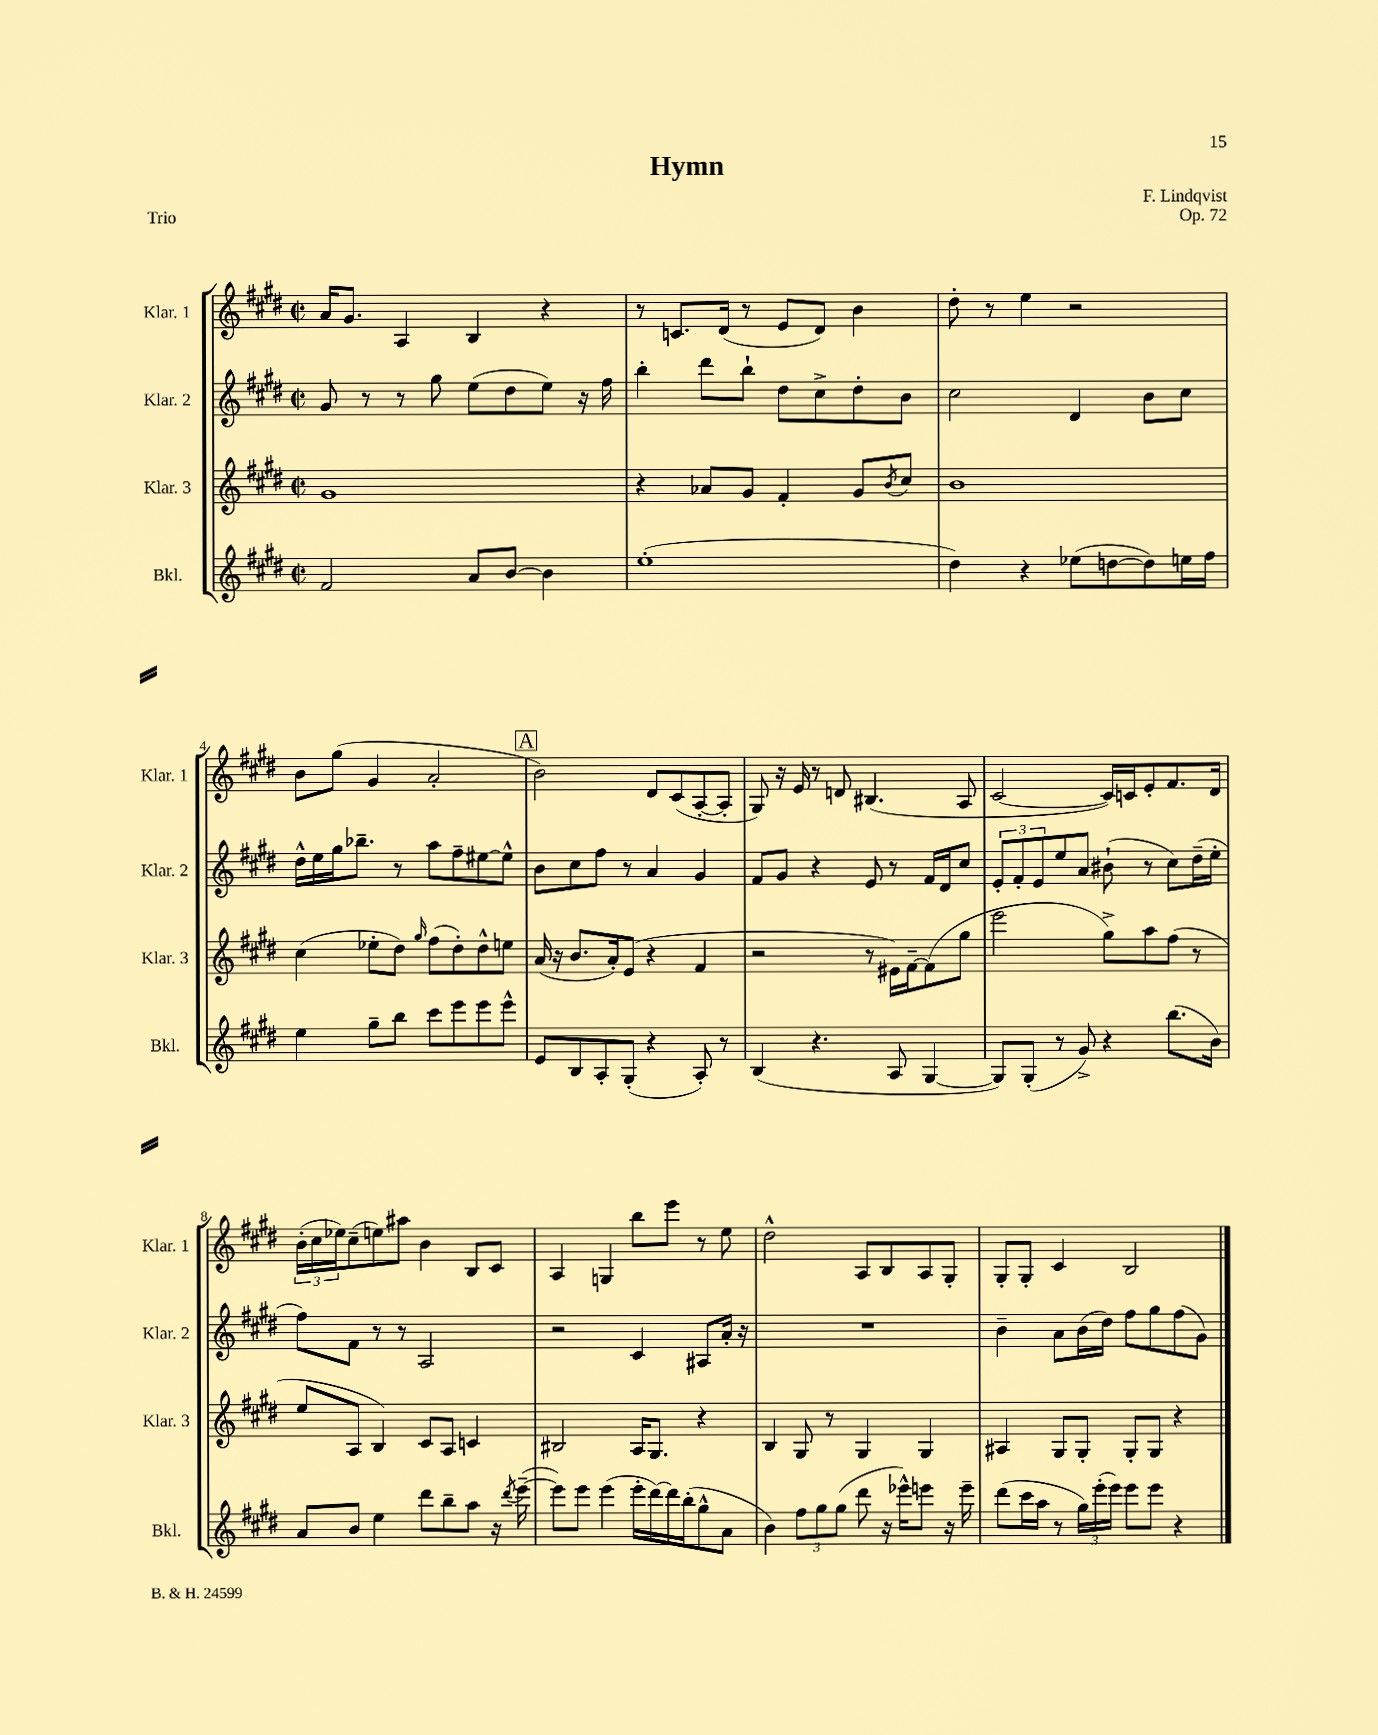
\header { title = "Hymn" composer = "F. Lindqvist" opus = "Op. 72" piece = "Trio" }
<<
\new StaffGroup <<
\new Staff = "s0" \with { instrumentName = "Klar. 1" shortInstrumentName = "Klar. 1" } {
    \clef treble \key e \major \defaultTimeSignature \time 2/2
    a'16 gis'8. a4 b4 r4 |
    r8 c'8. dis'16( r8 e'8 dis'8) b'4 |
    dis''8-. r8 e''4 r2 |
    b'8 gis''8( gis'4 a'2-. |
    \mark \markup { \box "A" } b'2) dis'8 cis'8( a8~-. a8-. |
    gis8) r16 e'16 r8 d'8 bis4.( a8 |
    cis'2~ cis'16) c'16 e'8-. fis'8. dis'16 |
    \tuplet 3/2 { b'16-.( cis''16 ees''16) } cis''8--( e''8) ais''8 b'4 b8 cis'8 |
    a4 g4 b''8 e'''8 r8 e''8 |
    dis''2-^ a8 b8 a8 gis8-. |
    gis8-. gis8-. cis'4 b2 \bar "|." |
}
\new Staff = "s1" \with { instrumentName = "Klar. 2" shortInstrumentName = "Klar. 2" } {
    \clef treble \key e \major \defaultTimeSignature \time 2/2
    gis'8 r8 r8 gis''8 e''8( dis''8 e''8) r16 fis''16 |
    b''4-. dis'''8 b''8-! dis''8 cis''8-> dis''8-. b'8 |
    cis''2 dis'4 b'8 cis''8 |
    dis''16-^ e''16 gis''16 bes''8.-- r8 a''8 fis''8-- eis''8~ eis''8-^ |
    \mark \markup { \box "A" } b'8 cis''8 fis''8 r8 a'4 gis'4 |
    fis'8 gis'8 r4 e'8 r8 fis'16 dis'16 cis''8 |
    \tuplet 3/2 { e'8-. fis'8-. e'8 } e''8 a'8 bis'8-!( r8 cis''8) dis''16--( e''16-. |
    fis''8) fis'8 r8 r8 a2 |
    r2 cis'4 ais8 a'16-. r16 |
    R1 |
    b'4-- a'8 b'16( dis''16) fis''8 gis''8 fis''8( gis'8) \bar "|." |
}
\new Staff = "s2" \with { instrumentName = "Klar. 3" shortInstrumentName = "Klar. 3" } {
    \clef treble \key e \major \defaultTimeSignature \time 2/2
    gis'1 |
    r4 aes'8 gis'8 fis'4-. gis'8 \acciaccatura { b'8 } cis''8 |
    b'1 |
    cis''4( ees''8-. dis''8) \grace { gis''16 } fis''8( dis''8-.) dis''8-^ e''8 |
    \mark \markup { \box "A" } a'16( r16 b'8. a'16-.) e'8( r4 fis'4 |
    r2 r8 eis'16) fis'16~-- fis'8( gis''8 |
    e'''2 gis''8->) a''8 fis''8( r8 |
    e''8 a8 b4) cis'8 a8 c'4 |
    bis2 a16 gis8. r4 |
    b4 gis8 r8 gis4 gis4 |
    ais4 gis8 gis8-. gis8-. gis8 r4 \bar "|." |
}
\new Staff = "s3" \with { instrumentName = "Bkl." shortInstrumentName = "Bkl." } {
    \clef treble \key e \major \defaultTimeSignature \time 2/2
    fis'2 a'8 b'8~ b'4 |
    e''1-.( |
    dis''4) r4 ees''8( d''8~ d''8) e''16 fis''16 |
    e''4 gis''8-- b''8 cis'''8 e'''8 e'''8 e'''8-^ |
    \mark \markup { \box "A" } e'8 b8 a8-. gis8-.( r4 a8-.) r8 |
    b4( r4. a8 gis4~ |
    gis8) gis8-.( r8 gis'8->) r4 b''8.( b'16) |
    a'8 b'8 e''4 dis'''8 b''8-- a''8 r16 \acciaccatura { dis'''8 } e'''16~--( |
    e'''8) e'''8 e'''4( e'''16-. dis'''16~) dis'''16 b''16-.( gis''8-^ a'8 |
    b'4) \tuplet 3/2 { fis''8 gis''8 gis''8( } dis'''8 r16 ees'''16-^) e'''8 r16 e'''16-- |
    dis'''8( cis'''16 a''16 r8 \tuplet 3/2 { gis''16) e'''16-.( e'''16) } e'''8 e'''8 r4 \bar "|." |
}
>>
>>
